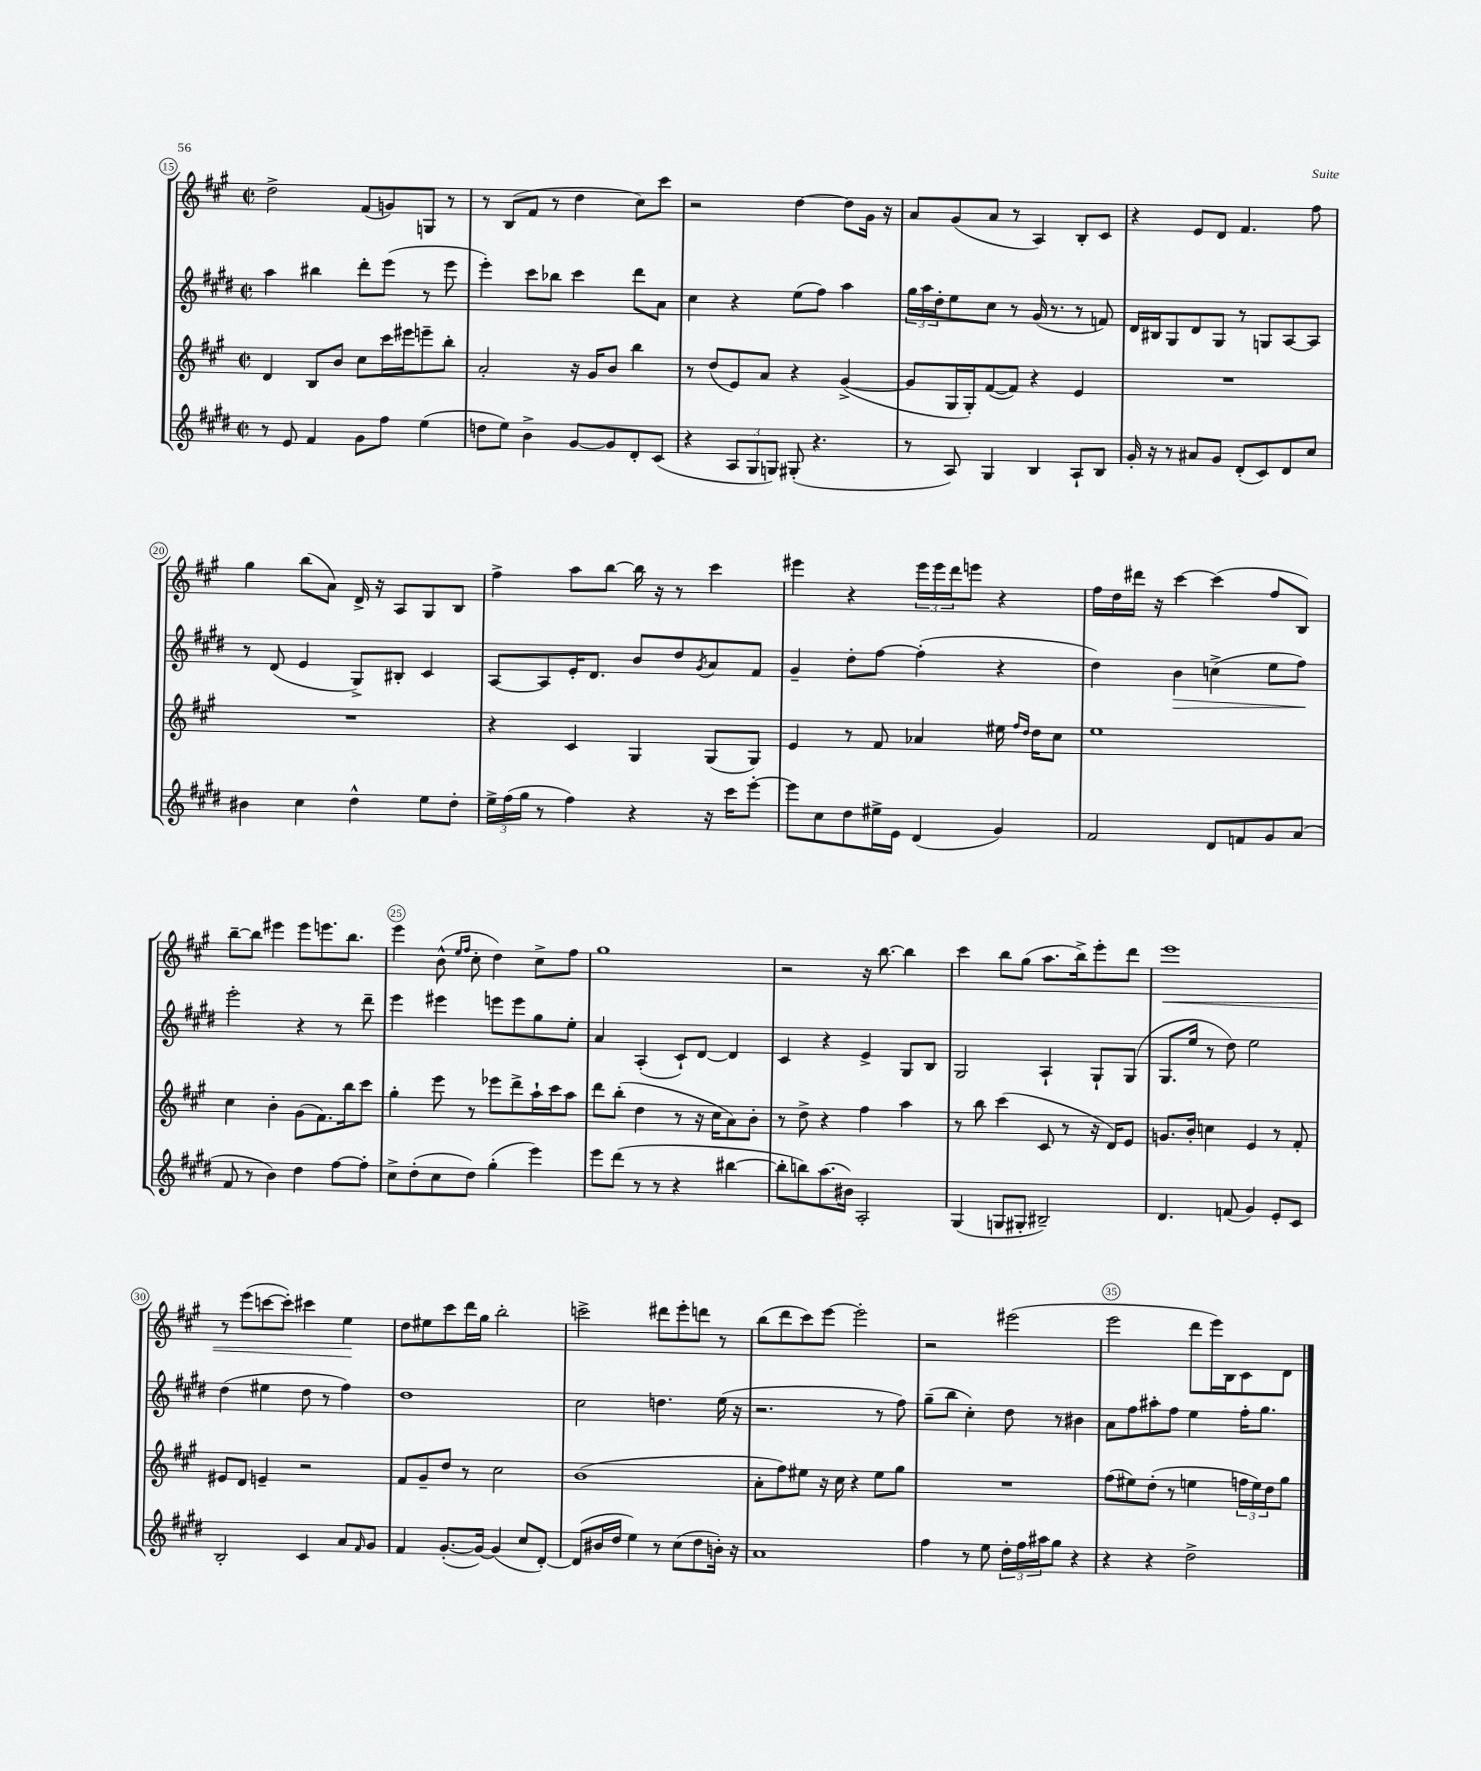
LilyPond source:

<<
\new StaffGroup <<
\new Staff = "s0" {
    \clef treble \key a \major \defaultTimeSignature \time 2/2
    d''2-> fis'8( g'8) g8 r8 |
    r8 b8( fis'8 r8 d''4 cis''8) cis'''8 |
    r2 d''4~ d''8 gis'16 r16 |
    a'8 gis'8( a'8 r8 a4) b8-. cis'8 |
    r4 e'8 d'8 fis'4. fis''8 |
    gis''4 b''8( a'8) d'16-> r16 a8 gis8 b8 |
    fis''4-> a''8 b''8~ b''16 r16 r8 cis'''4 |
    eis'''4 r4 \tuplet 3/2 { eis'''16 eis'''16 d'''16 } e'''8 r4 |
    fis''16 d''16 dis'''16 r16 cis'''4~ cis'''4( fis''8 b8) |
    b''8~-- b''8 eis'''4 eis'''8 e'''8. b''8. |
    e'''4 b'8-^( \grace { e''16 fis''16 } cis''8-. d''4) cis''8-> fis''8 |
    gis''1 |
    r2 r16 b''8.~ b''4 |
    cis'''4 b''8 gis''8( a''8. b''16->) e'''8-. d'''8 |
    e'''1\< |
    r8 e'''8( c'''8~ c'''8-.) cis'''4 e''4\! |
    d''8 eis''8 cis'''8 d'''16 gis''16 b''2-. |
    c'''2-> dis'''8 e'''8-. d'''8 r8 |
    b''8( d'''8 cis'''8) e'''8~ e'''2-. |
    r2 eis'''2( |
    e'''2 d'''8 e'''16) b16 cis'8 d'8 \bar "|." |
}
\new Staff = "s1" {
    \clef treble \key e \major \defaultTimeSignature \time 2/2
    a''4 bis''4 dis'''8-. e'''8( r8 e'''8 |
    e'''4-.) cis'''8 bes''8 cis'''4 dis'''8 a'8 |
    cis''4 r4 e''8( fis''8) a''4 |
    \tuplet 3/2 { gis''16 a''16 dis''16-. } e''8 cis''8 r8 gis'16( r8. r8 f'8) |
    dis'16 bis16 gis8 dis'8 gis8 r8 g8 a8~ a8 |
    r8 dis'8( e'4 gis8->) bis8-. cis'4 |
    a8~ a8 e'16-. dis'8. b'8 dis''8 \acciaccatura { gis'8 } a'8 fis'8 |
    gis'4-- dis''8-. fis''8~ fis''4-.( r4 |
    dis''4) b'4\> c''4->( e''8 fis''8\!) |
    e'''2-. r4 r8 dis'''8-- |
    e'''4 eis'''4 e'''8 e'''8 gis''8 e''8-. |
    a'4 a4-.( cis'8-!) dis'8~ dis'4 |
    cis'4 r4 e'4-> gis8 b8 |
    gis2 a4-! gis8-! gis8( |
    gis8. e''16 r8 dis''8) e''2 |
    dis''4( eis''4 dis''8 r8 fis''4) |
    dis''1 |
    cis''2 d''4. e''16( r16 |
    r2. r8 fis''8) |
    gis''8--( b''8 cis''4-.) dis''8 r8 bis'4 |
    a'8 fis''8 ais''8-. fis''8 e''4 fis''16-. gis''8. \bar "|." |
}
\new Staff = "s2" {
    \clef treble \key a \major \defaultTimeSignature \time 2/2
    d'4 b8 b'8 cis''8 cis'''16 eis'''16 e'''8-- b''8-. |
    a'2-. r16 gis'16 b'8 b''4 |
    r8 d''8( e'8) a'8 r4 gis'4~->( |
    gis'8 gis16 gis16-.) fis'8~( fis'8) r4 e'4 |
    R1 |
    R1 |
    r4 cis'4 gis4 gis8( gis8) |
    e'4 r8 fis'8 aes'4 eis''16 \grace { fis''16 d''16 } d''16 cis''8 |
    e''1 |
    cis''4 b'4-. gis'8( fis'8.) b''16 cis'''8 |
    gis''4-. e'''8 r8 ees'''8 d'''8-> a''16-! cis'''16 a''8 |
    d'''8 b''8-.( d''4 r8 r16 cis''16 a'8) b'8-. |
    r8 d''8-> r4 fis''4 a''4 |
    r8 b''8 cis'''4( cis'8 r8 r16 d'16) e'8 |
    g'8. b'16-. c''4 e'4 r8 fis'8-. |
    eis'8 d'8 e'4-- r2 |
    fis'8 gis'8-- d''8 r8 cis''2 |
    b'1( |
    a'8-. fis''8) eis''8 r16 cis''16 r4 eis''8 gis''8 |
    R1 |
    fis''8( eis''8) d''8-.( r8 e''4 \tuplet 3/2 { f''16 e''16) d''16 } gis''8 \bar "|." |
}
\new Staff = "s3" {
    \clef treble \key e \major \defaultTimeSignature \time 2/2
    r8 e'8 fis'4 gis'8 fis''8 e''4( |
    d''8 e''8) b'4-> gis'8~ gis'8 dis'8-. cis'8( |
    r4 \tuplet 3/2 { a8 gis8 g8) } gis8-.( r4. |
    r8 a8) gis4 b4 a8-! b8 |
    gis'16-. r16 r8 ais'8 gis'8 dis'8-.( cis'8) dis'8 cis''8 |
    bis'4 cis''4 dis''4-^ e''8 dis''8-. |
    \tuplet 3/2 { e''16-> fis''16( gis''16 } r8 fis''4) r4 r16 cis'''16 e'''8~-. |
    e'''8 cis''8 dis''8 eis''16-> e'16 dis'4( gis'4) |
    fis'2 dis'8 f'8 gis'8 a'8( |
    fis'8 r8 b'4) dis''4 fis''8~ fis''8-. |
    cis''8-> dis''8-.( cis''8 dis''8) gis''4-.( e'''4) |
    e'''8 dis'''8( r8 r8 r4 bis''4~ |
    bis''8-. b''8) a''8.( bis'16) a2-. |
    gis4( g8 gis8-. bis2--) |
    dis'4. f'8( gis'4) e'8-. cis'8 |
    b2-. cis'4 a'8 \grace { fis'16 } gis'8 |
    fis'4 gis'8.~-.( gis'16~) gis'4( cis''8 dis'8~-.) |
    dis'8( bis'16 dis''16 e''4) r8 cis''8( dis''8 b'16-.) r16 |
    a'1 |
    fis''4 r8 e''8 \tuplet 3/2 { dis''16-. fis''16 ais''16 } gis''8 r4 |
    r4 r4 dis''2-> \bar "|." |
}
>>
>>
\layout { \context { \Score currentBarNumber = #15 \override BarNumber.break-visibility = ##(#f #t #t) barNumberVisibility = #(every-nth-bar-number-visible 5) \override BarNumber.stencil = #(make-stencil-circler 0.1 0.3 ly:text-interface::print) } }
